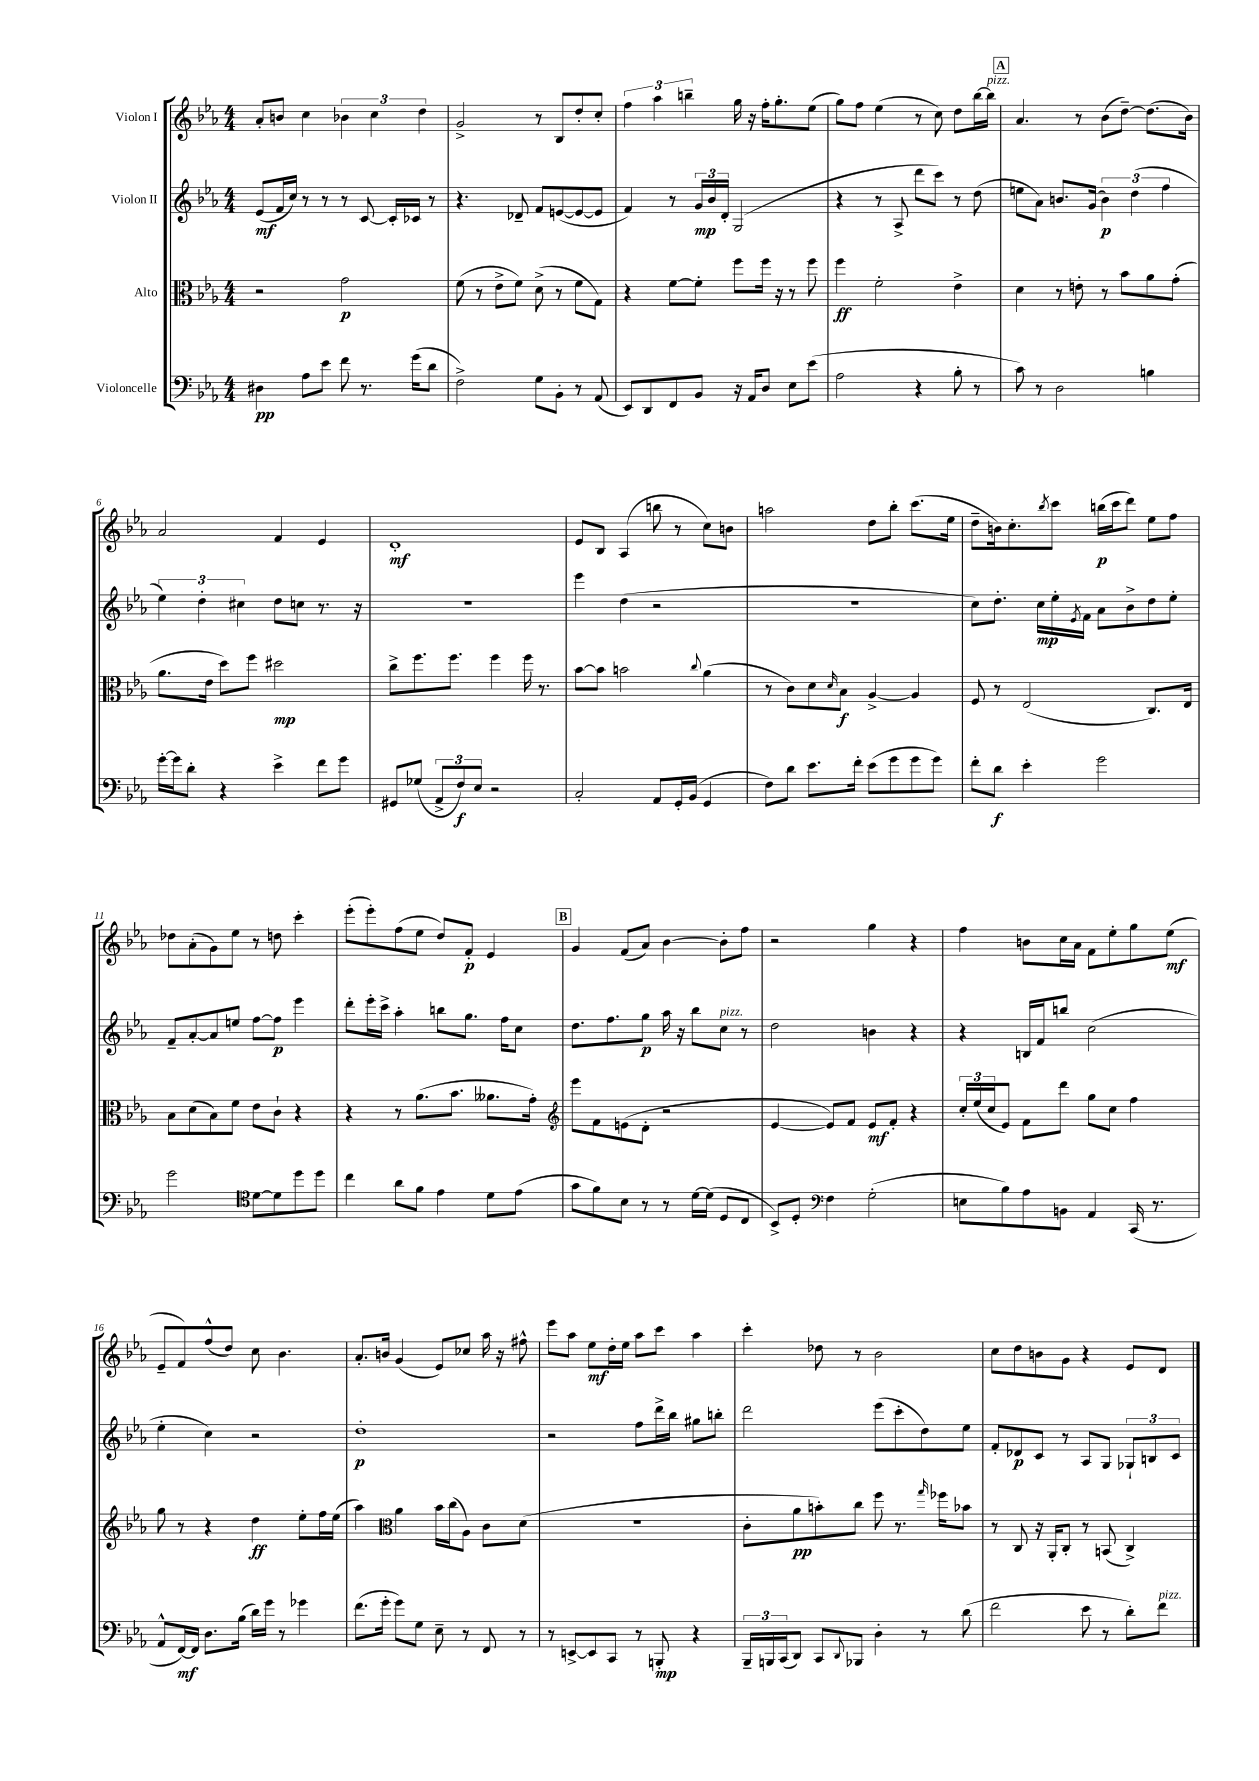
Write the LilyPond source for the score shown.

<<
\new StaffGroup <<
\new Staff = "s0" \with { instrumentName = "Violon I" } {
    \clef treble \key ees \major \numericTimeSignature \time 4/4
    aes'8-. b'8 c''4 \tuplet 3/2 { bes'4 c''4 d''4 } |
    g'2-> r8 bes8 d''8-. c''8-. |
    \tuplet 3/2 { f''4 aes''4 b''4-- } g''16 r16 f''16-. g''8.-. ees''8( |
    g''8) f''8 ees''4( r8 c''8) d''8 bes''16~ bes''16^\markup { \italic "pizz." } |
    \mark \markup { \box "A" } aes'4. r8 bes'8( d''8~--) d''8.( bes'16) |
    aes'2 f'4 ees'4 |
    d'1-.\mf |
    ees'8 bes8 aes4( b''8 r8 c''8) b'8 |
    a''2 d''8 bes''8-. c'''8.( ees''16 |
    d''8-- b'16) c''8.-. \acciaccatura { bes''8 } c'''8 b''16\p( c'''16 d'''8) ees''8 f''8 |
    des''8 aes'8-.( g'8) ees''8 r8 d''8 c'''4-. |
    ees'''8-.( ees'''8-.) f''8( ees''8 d''8) f'8-.\p ees'4 |
    \mark \markup { \box "B" } g'4 f'8( aes'8) bes'4~ bes'8-. f''8 |
    r2 g''4 r4 |
    f''4 b'8 c''16 aes'16 f'8 ees''8-. g''8 ees''8\mf( |
    ees'8-- f'8) f''8-^( d''8) c''8 bes'4. |
    aes'8.-. b'16 g'4( ees'8) ces''8 aes''16 r16 fis''8-^ |
    ees'''8 aes''8 ees''8\mf d''16-. ees''16 aes''8 c'''8 aes''4 |
    c'''4-. des''8 r8 bes'2 |
    c''8 d''8 b'8 g'8 r4 ees'8 d'8 \bar "|." |
}
\new Staff = "s1" \with { instrumentName = "Violon II" } {
    \clef treble \key ees \major \numericTimeSignature \time 4/4
    ees'8\mf( f'16 c''16) r8 r8 r8 c'8~ c'16-. ces'16 r8 |
    r4. des'8-- f'8 e'8~( e'8~ e'8 |
    f'4) r8 \tuplet 3/2 { g'16\mp bes'16 d'16-. } g2( |
    r4 r8 aes8-> d'''8 c'''8) r8 d''8( |
    \mark \markup { \box "A" } e''8 aes'8) b'8. g'16( \tuplet 3/2 { b'4\p) d''4( f''4 } |
    \tuplet 3/2 { ees''4) d''4-. cis''4 } d''8 c''8 r8. r16 |
    R1 |
    ees'''4 d''4( r2 |
    R1 |
    c''8) d''8.-. c''16\mp ees''16-. \acciaccatura { ees'8 } f'16 aes'8 bes'8-> d''8 ees''8-. |
    f'8-- aes'8~-. aes'8 e''8 f''8~ f''8\p ees'''4 |
    d'''8-. ees'''16-. c'''16-> aes''4-. b''8 g''8. f''16 c''8 |
    \mark \markup { \box "B" } d''8. f''8. g''8\p aes''16 r16 bes''8 c''8^\markup { \italic "pizz." } r8 |
    d''2 b'4 r4 |
    r4 b16 f'16 b''8 c''2( |
    ees''4-. c''4) r2 |
    d''1-.\p |
    r2 f''8 d'''16-> bes''16 gis''8 b''8-. |
    d'''2 ees'''8( c'''8-. d''8) ees''8 |
    f'8-. des'8\p c'8 r8 aes8 g8 \tuplet 3/2 { ges8-! b8 c'8 } \bar "|." |
}
\new Staff = "s2" \with { instrumentName = "Alto" } {
    \clef alto \key ees \major \numericTimeSignature \time 4/4
    r2 g'2\p |
    f'8( r8 ees'8-> f'8) d'8->( r8 f'8 g8) |
    r4 f'8~ f'8-. f''8 f''16 r16 r8 f''8 |
    f''4\ff f'2-. ees'4-> |
    \mark \markup { \box "A" } d'4 r8 e'8-. r8 bes'8 aes'8 g'8-.( |
    aes'8. ees'16 d''8) f''8 dis''2\mp |
    c''8-> f''8. f''8. f''4 f''16 r8. |
    bes'8~ bes'8 b'2 \appoggiatura { c''8 } aes'4( |
    r8 c'8) d'8 \grace { d'16 } bes8\f aes4~-> aes4 |
    f8 r8 ees2( c8.) ees16 |
    bes8 d'8( bes8) f'8 ees'8 c'8-! r4 |
    r4 r8 aes'8.( bes'8. aeses'8. g'16-.) |
    \mark \markup { \box "B" } \clef treble ees'''8 f'8 e'8( d'8-. r2 |
    ees'4~ ees'8) f'8 ees'8\mf f'8-. r4 |
    \tuplet 3/2 { c''16-. ees''16( c''16 } ees'8) f'8 d'''8 g''8 c''8 f''4 |
    g''8 r8 r4 d''4\ff ees''8-. f''16 ees''16( |
    aes''4) \clef alto aes'4 bes'16 c''16( aes8) c'8 d'8( |
    r1 |
    c'8-. aes'8\pp b'8-.) c''8 f''8 r8. \grace { g''16 } fes''16 bes'8 |
    r8 c8 r16 aes,16-. c8-. r8 b,8( c4->) \bar "|." |
}
\new Staff = "s3" \with { instrumentName = "Violoncelle" } {
    \clef bass \key ees \major \numericTimeSignature \time 4/4
    dis4\pp aes8 ees'8 f'8 r8. g'16( d'8 |
    f2->) g8 bes,8-. r8 aes,8( |
    ees,8) d,8 f,8 bes,8 r16 aes,16 d8 ees8 ees'8( |
    aes2 r4 bes8-. r8 |
    \mark \markup { \box "A" } c'8) r8 d2 b4 |
    g'16~-. g'16 d'8-. r4 ees'4-> f'8 g'8 |
    gis,8 ges8( \tuplet 3/2 { aes,8-> f8\f) ees8 } r2 |
    c2-. aes,8 g,16-. bes,16( g,4 |
    f8) d'8 ees'8. f'16-. ees'8( g'8 g'8 g'8) |
    f'8-. d'8\f ees'4-. g'2 |
    g'2 \clef tenor d'8~ d'8 d''8 d''8 |
    c''4 aes'8 f'8 ees'4 d'8 ees'8( |
    \mark \markup { \box "B" } g'8 f'8) bes8 r8 r8 d'16~ d'16( d8 c8 |
    bes,8->) d8-. \clef bass f4 g2-.( |
    e8 bes8) aes8 b,8 aes,4 c,16( r8. |
    aes,8-^ f,16~\mf) f,16 d8. bes16( d'16) g'16 r8 ges'4 |
    f'8.( g'16-. g'8) g8 ees8-- r8 f,8 r8 |
    r8 e,8~-> e,8 c,8 r8 b,,8-.\mp r4 |
    \tuplet 3/2 { bes,,16-- b,,16 c,16( } d,8) c,8 \appoggiatura { d,8 } bes,,8 d4-. r8 d'8( |
    f'2 ees'8 r8 d'8-.) f'8^\markup { \italic "pizz." } \bar "|." |
}
>>
>>
